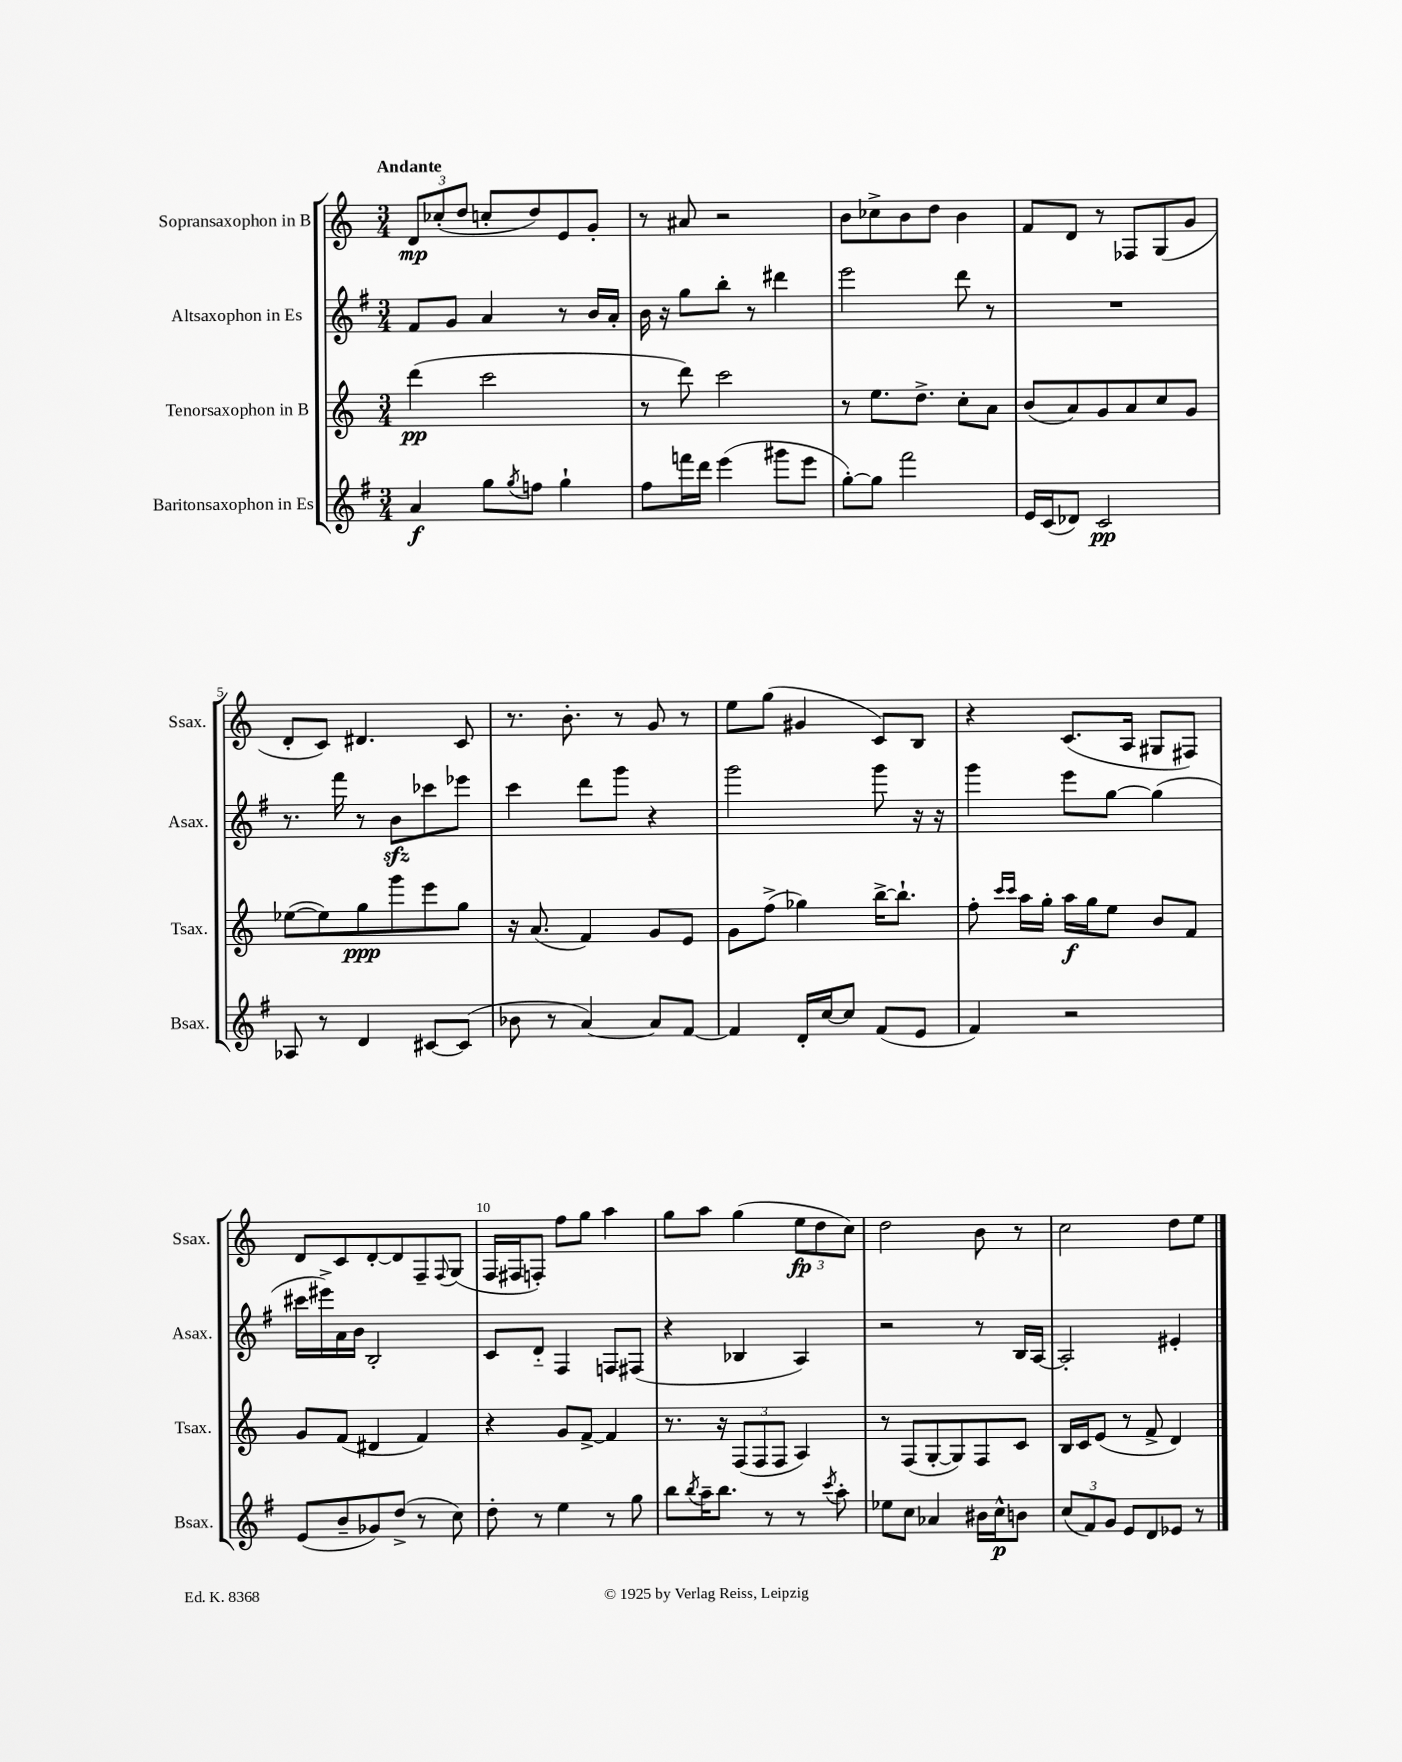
<<
\new StaffGroup <<
\new Staff = "s0" \with { instrumentName = "Sopransaxophon in B" shortInstrumentName = "Ssax." } {
    \clef treble \key c \major \numericTimeSignature \time 3/4 \tempo "Andante"
    \tuplet 3/2 { d'8\mp ces''8-.( d''8 } c''8-. d''8) e'8 g'8-. |
    r8 ais'8 r2 |
    b'8 ces''8-> b'8 d''8 b'4 |
    f'8 d'8 r8 fes8 g8( g'8 |
    d'8-. c'8) dis'4. c'8 |
    r8. b'8.-. r8 g'8 r8 |
    e''8 g''8( gis'4 c'8) b8 |
    r4 c'8.( a16 gis8 fis8) |
    d'8 c'8 d'8~-. d'8 f8-- \appoggiatura { f8 } g8( |
    f16 fis16 f8-.) f''8 g''8 a''4 |
    g''8 a''8 g''4( \tuplet 3/2 { e''8\fp d''8 c''8) } |
    d''2 b'8 r8 |
    c''2 d''8 e''8 \bar "|." |
}
\new Staff = "s1" \with { instrumentName = "Altsaxophon in Es" shortInstrumentName = "Asax." } {
    \clef treble \key g \major \numericTimeSignature \time 3/4
    fis'8 g'8 a'4 r8 b'16 a'16-. |
    b'16 r16 g''8 b''8-. r8 dis'''4 |
    e'''2 d'''8 r8 |
    R2. |
    r8. fis'''16 r8 b'8\sfz ces'''8 ees'''8 |
    c'''4 d'''8 g'''8 r4 |
    g'''2 g'''8 r16 r16 |
    g'''4 e'''8 g''8~ g''4( |
    cis'''16 eis'''16->) a'16 b'16 b2-. |
    c'8 d'8-_ fis4 f8 fis8( |
    r4 bes4 a4) |
    r2 r8 b16 a16~ |
    a2-. eis'4-. \bar "|." |
}
\new Staff = "s2" \with { instrumentName = "Tenorsaxophon in B" shortInstrumentName = "Tsax." } {
    \clef treble \key c \major \numericTimeSignature \time 3/4
    d'''4\pp( c'''2 |
    r8 d'''8) c'''2 |
    r8 e''8. d''8.-> c''8-. a'8 |
    b'8( a'8) g'8 a'8 c''8 g'8 |
    ees''8~( ees''8) g''8\ppp g'''8 e'''8 g''8 |
    r16 a'8.( f'4) g'8 e'8 |
    g'8 f''8->( ges''4) b''16~-> b''8.-! |
    f''8-. \grace { c'''16 c'''16 } a''16 g''16-. a''16\f g''16 e''8 b'8 f'8 |
    g'8 f'8( dis'4 f'4) |
    r4 g'8 f'8~-> f'4 |
    r8. r16 \tuplet 3/2 { f8( f8 f8 } a4) |
    r8 f8( g8~-. g8) f8 c'8 |
    b16 c'16 e'8( r8 f'8-> d'4) \bar "|." |
}
\new Staff = "s3" \with { instrumentName = "Baritonsaxophon in Es" shortInstrumentName = "Bsax." } {
    \clef treble \key g \major \numericTimeSignature \time 3/4
    a'4\f g''8 \acciaccatura { g''8 } f''8 g''4-! |
    fis''8 f'''16 d'''16 e'''4( gis'''8 e'''8 |
    g''8~-.) g''8 fis'''2 |
    e'16 c'16( des'8) c'2\pp |
    aes8 r8 d'4 cis'8~ cis'8( |
    bes'8 r8 a'4~) a'8 fis'8~ |
    fis'4 d'16-. c''16~ c''8 fis'8( e'8 |
    fis'4) r2 |
    e'8( b'8-- ges'8) d''8->( r8 c''8) |
    d''8-. r8 e''4 r8 g''8 |
    b''8 \acciaccatura { b''8 } a''16-- b''8. r8 r8 \acciaccatura { c'''8 } a''8-. |
    ees''8 c''8 aes'4 bis'16 c''16-^\p b'8 |
    \tuplet 3/2 { c''8( fis'8) g'8 } e'8 d'8 ees'8 r8 \bar "|." |
}
>>
>>
\layout { \context { \Score \override BarNumber.break-visibility = ##(#f #t #t) barNumberVisibility = #(every-nth-bar-number-visible 5) } }
